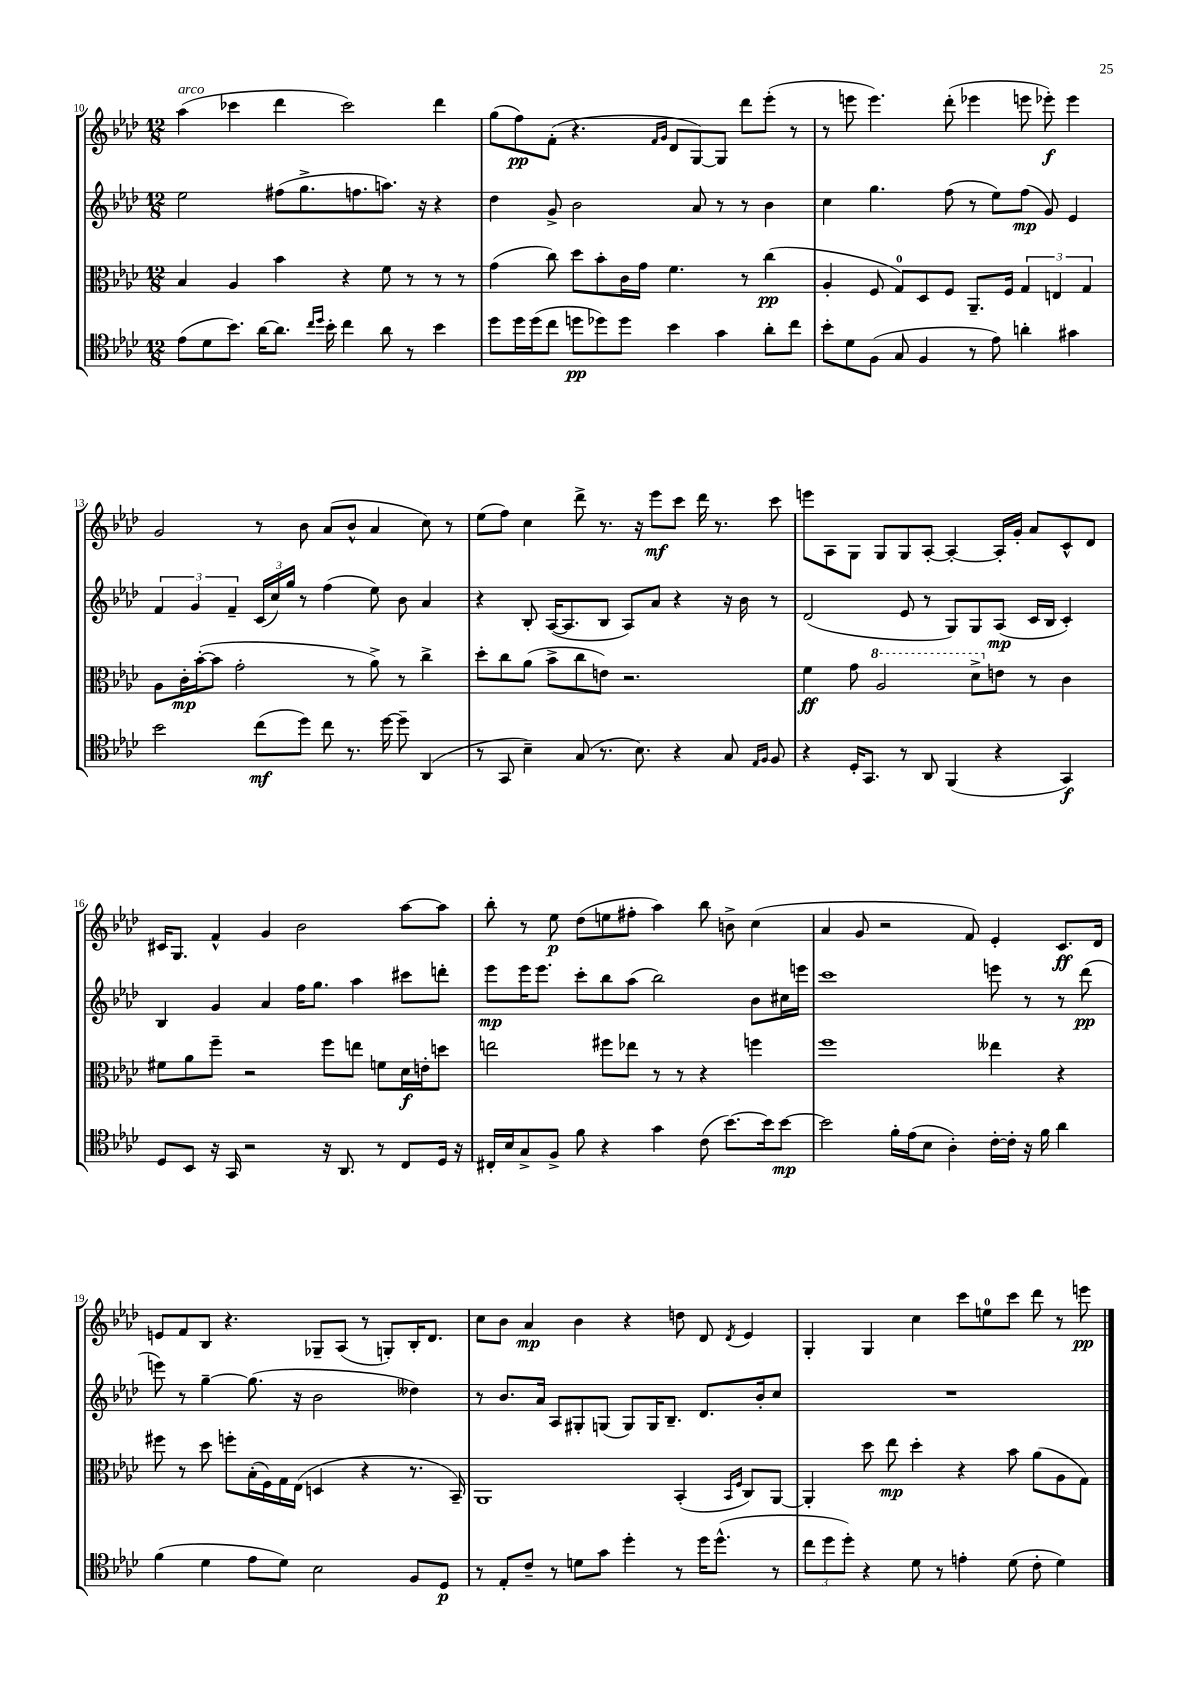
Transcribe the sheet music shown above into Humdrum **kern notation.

**kern	**kern	**kern	**kern
*staff4	*staff3	*staff2	*staff1
*clefC4	*clefC3	*clefG2	*clefG2
*k[b-e-a-d-]	*k[b-e-a-d-]	*k[b-e-a-d-]	*k[b-e-a-d-]
*M12/8	*M12/8	*M12/8	*M12/8
(8e-	4B-	2ee-	(4aa-
8d-	.	.	.
8.b-)	4A-	.	4ccc-
[16a-	.	.	.
8.a-]	4b-	(8ff#	4ddd-
.	.	8.gg^	.
16qqcc	.	.	.
16qqdd-	.	.	.
16b-'	.	.	.
4cc	4r	.	2ccc-)
.	.	8.ff	.
8a-	8f	8.aa)	.
8r	8r	.	.
.	.	16r	.
4b-	8r	4r	4ddd-
.	8r	.	.
=	=	=	=
8dd-	(4g	4dd-	(8gg
16dd-	.	.	8ff)
(16dd-	.	.	.
8cc	8cc)	8g^	(8f'
8dd	8dd-	2b-	4.r
8dd-)	8b-'	.	.
8dd-	16c	.	.
.	16g	.	.
.	.	.	16qqf
.	.	.	16qqg
4b-	4.f	.	8d-
.	.	8a-	[8G)
4g	.	8r	8G]
.	8r	8r	8ddd-
8a-'	(4cc	4b-	(8eee-'
8cc	.	.	8r
=	=	=	=
8b-'	4A-'	4cc	8r
8d-	.	.	8eee
(8F	8F	4.gg	4.eee)
8G	8G)	.	.
4F	8D-	.	.
.	8F	(8ff	(8ddd-'
8r	8.AA-~	8r	4eee-
8e-)	.	8ee-)	.
.	16F	.	.
4a'	6G	(8ff	8eee
.	.	8g)	8eee-')
.	6E	.	.
4g#	.	4e-	4eee-
.	6G	.	.
=	=	=	=
2b-	8A-	6f	2g
.	16c'	.	.
.	.	6g	.
.	([16b-'	.	.
.	8b-]	.	.
.	.	6f~	.
.	2g'	.	.
(8cc	.	(24c	8r
.	.	24cc)	.
.	.	24gg	.
8dd-)	.	8r	8b-
8cc	.	(4ff	(8a-
8.r	8r	.	8b-^^
.	8a-^)	8ee-)	4a-
[16dd-	.	.	.
8dd-~]	8r	8b-	.
(4AA-	4cc^	4a-	8cc)
.	.	.	8r
=	=	=	=
8r	8dd-'	4r	(8ee-
8GG	8cc	.	8ff)
4B-~)	(8a-	8B-'	4cc
.	8b-^	([16A-	.
.	.	8.A-]	.
(8G	8cc	.	8ddd-^
8.r	8e)	8B-	8.r
.	2.r	8A-)	.
8.B-)	.	.	16r
.	.	8a-	8eee-
4r	.	4r	8ccc
.	.	.	16ddd-
.	.	.	8.r
8G	.	16r	.
.	.	16b-	.
16qqE-	.	.	.
16qqF	.	.	.
8F	.	8r	8ccc
=	=	=	=
4r	4f	(2d-	8eee
.	.	.	8A-
16D-'	8g	.	8G
8.GG	.	.	.
.	2a-	.	8G
8r	.	8e-	8G
8AA-	.	8r	[8A-'
(4FF	.	8G)	4A-'_
.	8dd-^	8G	.
4r	8e	(8A-	16A-']
.	.	.	16g'
.	8r	16c	8a-
.	.	16B-	.
4GG)	4c	4c')	8c^^
.	.	.	8d-
=	=	=	=
8D-	8f#	4B-	16c#
.	.	.	8.G
8BB-	8a-	.	.
16r	8ff~	4g	4f^^
16GG	.	.	.
2r	2r	.	.
.	.	4a-	4g
.	.	16ff	2b-
.	.	8.gg	.
16r	8ff	.	.
8.AA-	.	.	.
.	8ee	4aa-	.
8r	8f	.	.
8C	16d-	8ccc#	[8aa-
.	16e'	.	.
16D-	8dd	8ddd'	8aa-]
16r	.	.	.
=	=	=	=
16C#'	2ee	8eee-	8bb-'
16B-	.	.	.
8G^	.	16eee-	8r
.	.	8.eee-	.
8F^	.	.	8ee-
8f	.	8ccc'	(8dd-
4r	8ff#	8bb-	8ee
.	8ee-	(8aa-	8ff#'
4g	8r	2bb-)	4aa-)
.	8r	.	.
(8c	4r	.	8bb-
[8.b-)	.	.	8b^
.	4ff	8b-	(4cc
16b-]	.	.	.
[8b-	.	16cc#	.
.	.	16eee	.
=	=	=	=
2b-]	1ff	1ccc	4a-
.	.	.	8g
.	.	.	2r
16f'	.	.	.
(16e-	.	.	.
8B-	.	.	.
4A-')	.	.	.
.	.	.	8f)
[16c'	4ee--	8eee	4e-'
16c']	.	.	.
16r	.	8r	.
16f	.	.	.
4a-	4r	8r	8.c
.	.	(8ddd-	.
.	.	.	16d-
=	=	=	=
(4f	8ff#	8eee)	8e
.	8r	8r	8f
4d-	8dd-	[4gg~	8B-
.	8ff'	.	4.r
8e-	(16B-'	(8.gg]	.
.	16F)	.	.
8d-)	16G	.	.
.	(16E-	16r	.
2B-	4D	2b-	8G-~
.	.	.	(8A-
.	4r	.	8r
.	.	.	8G')
8F	8.r	4dd--)	16B-'
.	.	.	8.d-
8D-	.	.	.
.	16BB-~)	.	.
=	=	=	=
8r	1AA-	8r	8cc
8E-'	.	8.b-	8b-
8c~	.	.	4a-
.	.	16a-	.
8r	.	8A-	.
8d	.	8G#'	4b-
8g	.	(8G	.
4dd-'	.	8G)	4r
.	.	16G	.
.	.	8.B-~	.
8r	(4BB-'	.	8dd
16dd-	.	8.d-	8d-
(8.dd-^^	.	.	.
.	16qqBB-	.	.
.	16qqF	.	8qd-
.	8C)	.	4e-
.	.	16b-'	.
8r	[8AA-	8cc	.
=	=	=	=
12cc	4AA-']	1.r	4G'
12dd-	.	.	.
12dd-')	.	.	.
4r	8dd-	.	4G
.	8ee-	.	.
8d-	4dd-'	.	4cc
8r	.	.	.
4e'	4r	.	8ccc
.	.	.	8ee
(8d-	8b-	.	8ccc
8c'	(8a-	.	8ddd-
4d-)	8A-	.	8r
.	8G)	.	8eee
==	==	==	==
*-	*-	*-	*-
